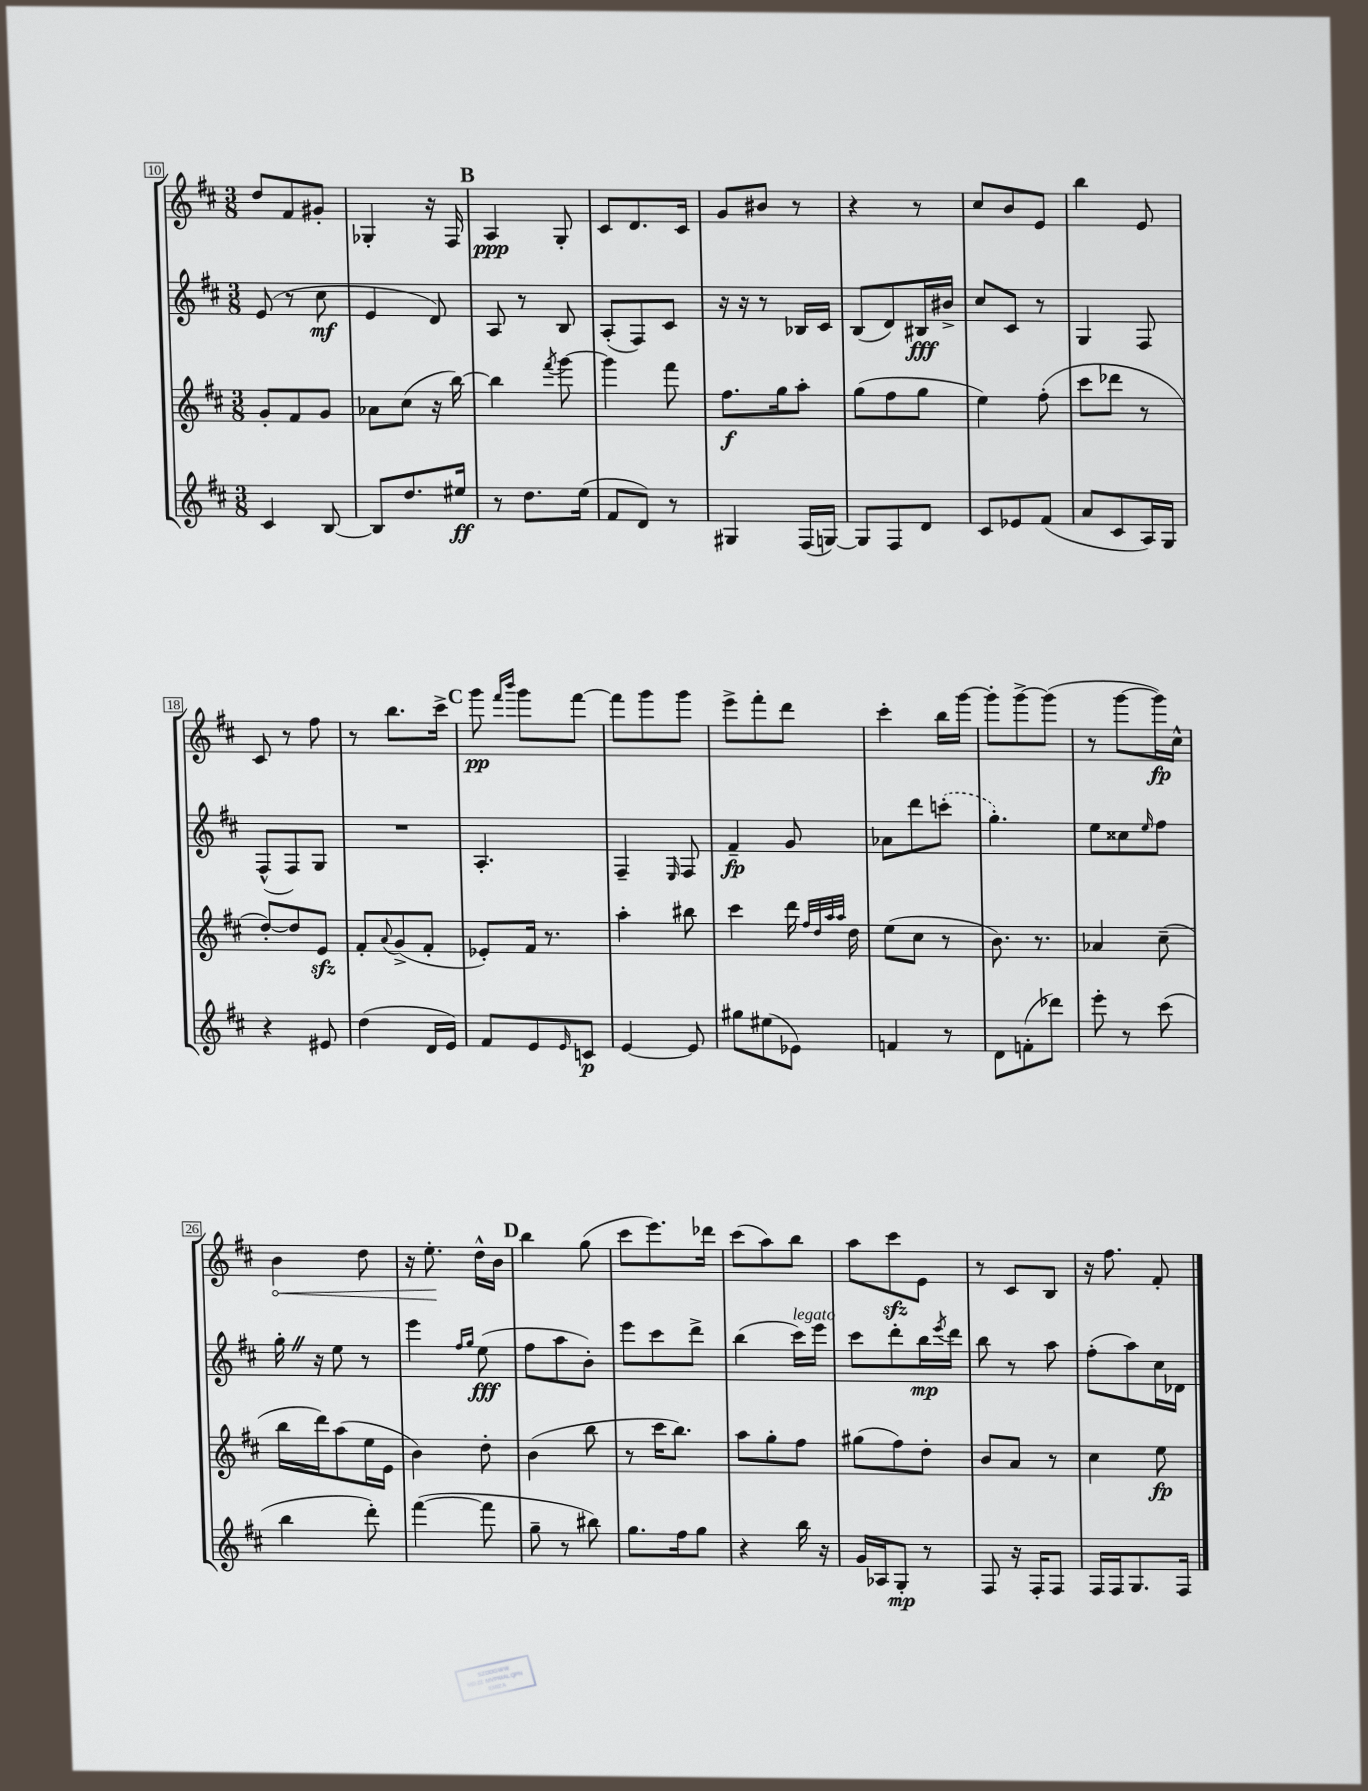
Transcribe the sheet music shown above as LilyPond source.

<<
\new StaffGroup <<
\new Staff = "s0" {
    \clef treble \key d \major \numericTimeSignature \time 3/8
    d''8 fis'8 gis'8-. |
    ges4-. r16 fis16 |
    \mark \markup { \bold "B" } a4\ppp g8-. |
    cis'8 d'8. cis'16 |
    g'8 bis'8 r8 |
    r4 r8 |
    cis''8 b'8 e'8 |
    b''4 e'8 |
    cis'8 r8 fis''8 |
    r8 b''8. cis'''16-> |
    \mark \markup { \bold "C" } g'''8\pp \grace { fis'''16 b'''16 } g'''8 fis'''8~ |
    fis'''8 g'''8 g'''8 |
    e'''8-> fis'''8-. d'''8 |
    cis'''4-. b''16 g'''16~ |
    g'''8-. g'''8~-> g'''8( |
    r8 g'''8~ g'''16\fp) cis''16-^ |
    \once \override Hairpin.circled-tip = ##t b'4\< d''8 |
    r16 e''8.-.\! d''16-^ b'16 |
    \mark \markup { \bold "D" } b''4 g''8( |
    cis'''8 e'''8.) des'''16 |
    cis'''8( a''8) b''8 |
    a''8 cis'''8\sfz e'8 |
    r8 cis'8 b8 |
    r16 fis''8. fis'8-. \bar "|." |
}
\new Staff = "s1" {
    \clef treble \key d \major \numericTimeSignature \time 3/8
    e'8( r8 cis''8\mf |
    e'4 d'8) |
    \mark \markup { \bold "B" } a8 r8 b8 |
    a8-.( fis8) cis'8 |
    r16 r16 r8 bes16 cis'16 |
    b8( d'8) bis16\fff bis'16-> |
    cis''8 cis'8 r8 |
    g4 fis8 |
    fis8-^( fis8) g8 |
    R4. |
    \mark \markup { \bold "C" } a4.-. |
    fis4-- \grace { e16 } fis8 |
    fis'4--\fp g'8 |
    aes'8 d'''8 \once \slurDashed c'''8-.( |
    g''4.-.) |
    e''8 cisis''8 \grace { e''16 } fis''8 |
    g''16-. \once \override BreathingSign.text = \markup { \musicglyph "scripts.caesura.straight" } \breathe r16 e''8 r8 |
    e'''4 \grace { fis''16 g''16 } e''8\fff( |
    \mark \markup { \bold "D" } fis''8 a''8 b'8-.) |
    e'''8 cis'''8 d'''8-> |
    b''4( cis'''16^\markup { \italic "legato" }) e'''16 |
    cis'''8 d'''8-. b''16\mp \acciaccatura { e'''8 } d'''16 |
    b''8 r8 a''8 |
    fis''8-.( a''8) cis''16 des'16 \bar "|." |
}
\new Staff = "s2" {
    \clef treble \key d \major \numericTimeSignature \time 3/8
    g'8-. fis'8 g'8 |
    aes'8 cis''8( r16 b''16~) |
    \mark \markup { \bold "B" } b''4 \acciaccatura { fis'''8 } g'''8~ |
    g'''4 fis'''8 |
    fis''8.\f g''16 a''8-. |
    g''8( fis''8 g''8 |
    e''4) fis''8-.( |
    cis'''8 des'''8 r8 |
    d''8~-.) d''8 e'8\sfz |
    fis'8-. \appoggiatura { a'8 } g'8->( fis'8-. |
    \mark \markup { \bold "C" } ees'8-.) fis'16 r8. |
    a''4-. bis''8 |
    cis'''4 d'''16 \grace { fis''32 d''32 a''32 a''32 } d''16 |
    e''8( cis''8 r8 |
    b'8.) r8. |
    aes'4 cis''8--( |
    b''16 d'''16) a''8( e''16 e'16 |
    b'4) d''8-. |
    \mark \markup { \bold "D" } b'4( b''8 |
    r8 cis'''16 b''8.) |
    a''8 g''8-. fis''8 |
    gis''8( fis''8) d''8-. |
    b'8 a'8 r8 |
    cis''4 e''8\fp \bar "|." |
}
\new Staff = "s3" {
    \clef treble \key d \major \numericTimeSignature \time 3/8
    cis'4 b8~ |
    b8 d''8. eis''16\ff |
    \mark \markup { \bold "B" } r8 d''8. e''16( |
    fis'8 d'8) r8 |
    gis4 fis16( g16~) |
    g8 fis8 d'8 |
    cis'8 ees'8 fis'8( |
    a'8 cis'8 a16) g16 |
    r4 eis'8 |
    d''4( d'16 e'16) |
    \mark \markup { \bold "C" } fis'8 e'8 \grace { e'16 } c'8\p |
    e'4~ e'8 |
    gis''8 eis''8( ees'8) |
    f'4 r8 |
    d'8 f'8-.( des'''8) |
    e'''8-. r8 cis'''8( |
    b''4 d'''8-.) |
    fis'''4~( fis'''8 |
    \mark \markup { \bold "D" } g''8-- r8 bis''8) |
    g''8. fis''16 g''8 |
    r4 b''16 r16 |
    g'16 aes16 g8-.\mp r8 |
    fis8 r16 fis16-. fis8 |
    fis16 fis16 g8. fis16 \bar "|." |
}
>>
>>
\layout { \context { \Score currentBarNumber = #10 \override BarNumber.stencil = #(make-stencil-boxer 0.1 0.3 ly:text-interface::print) } }
